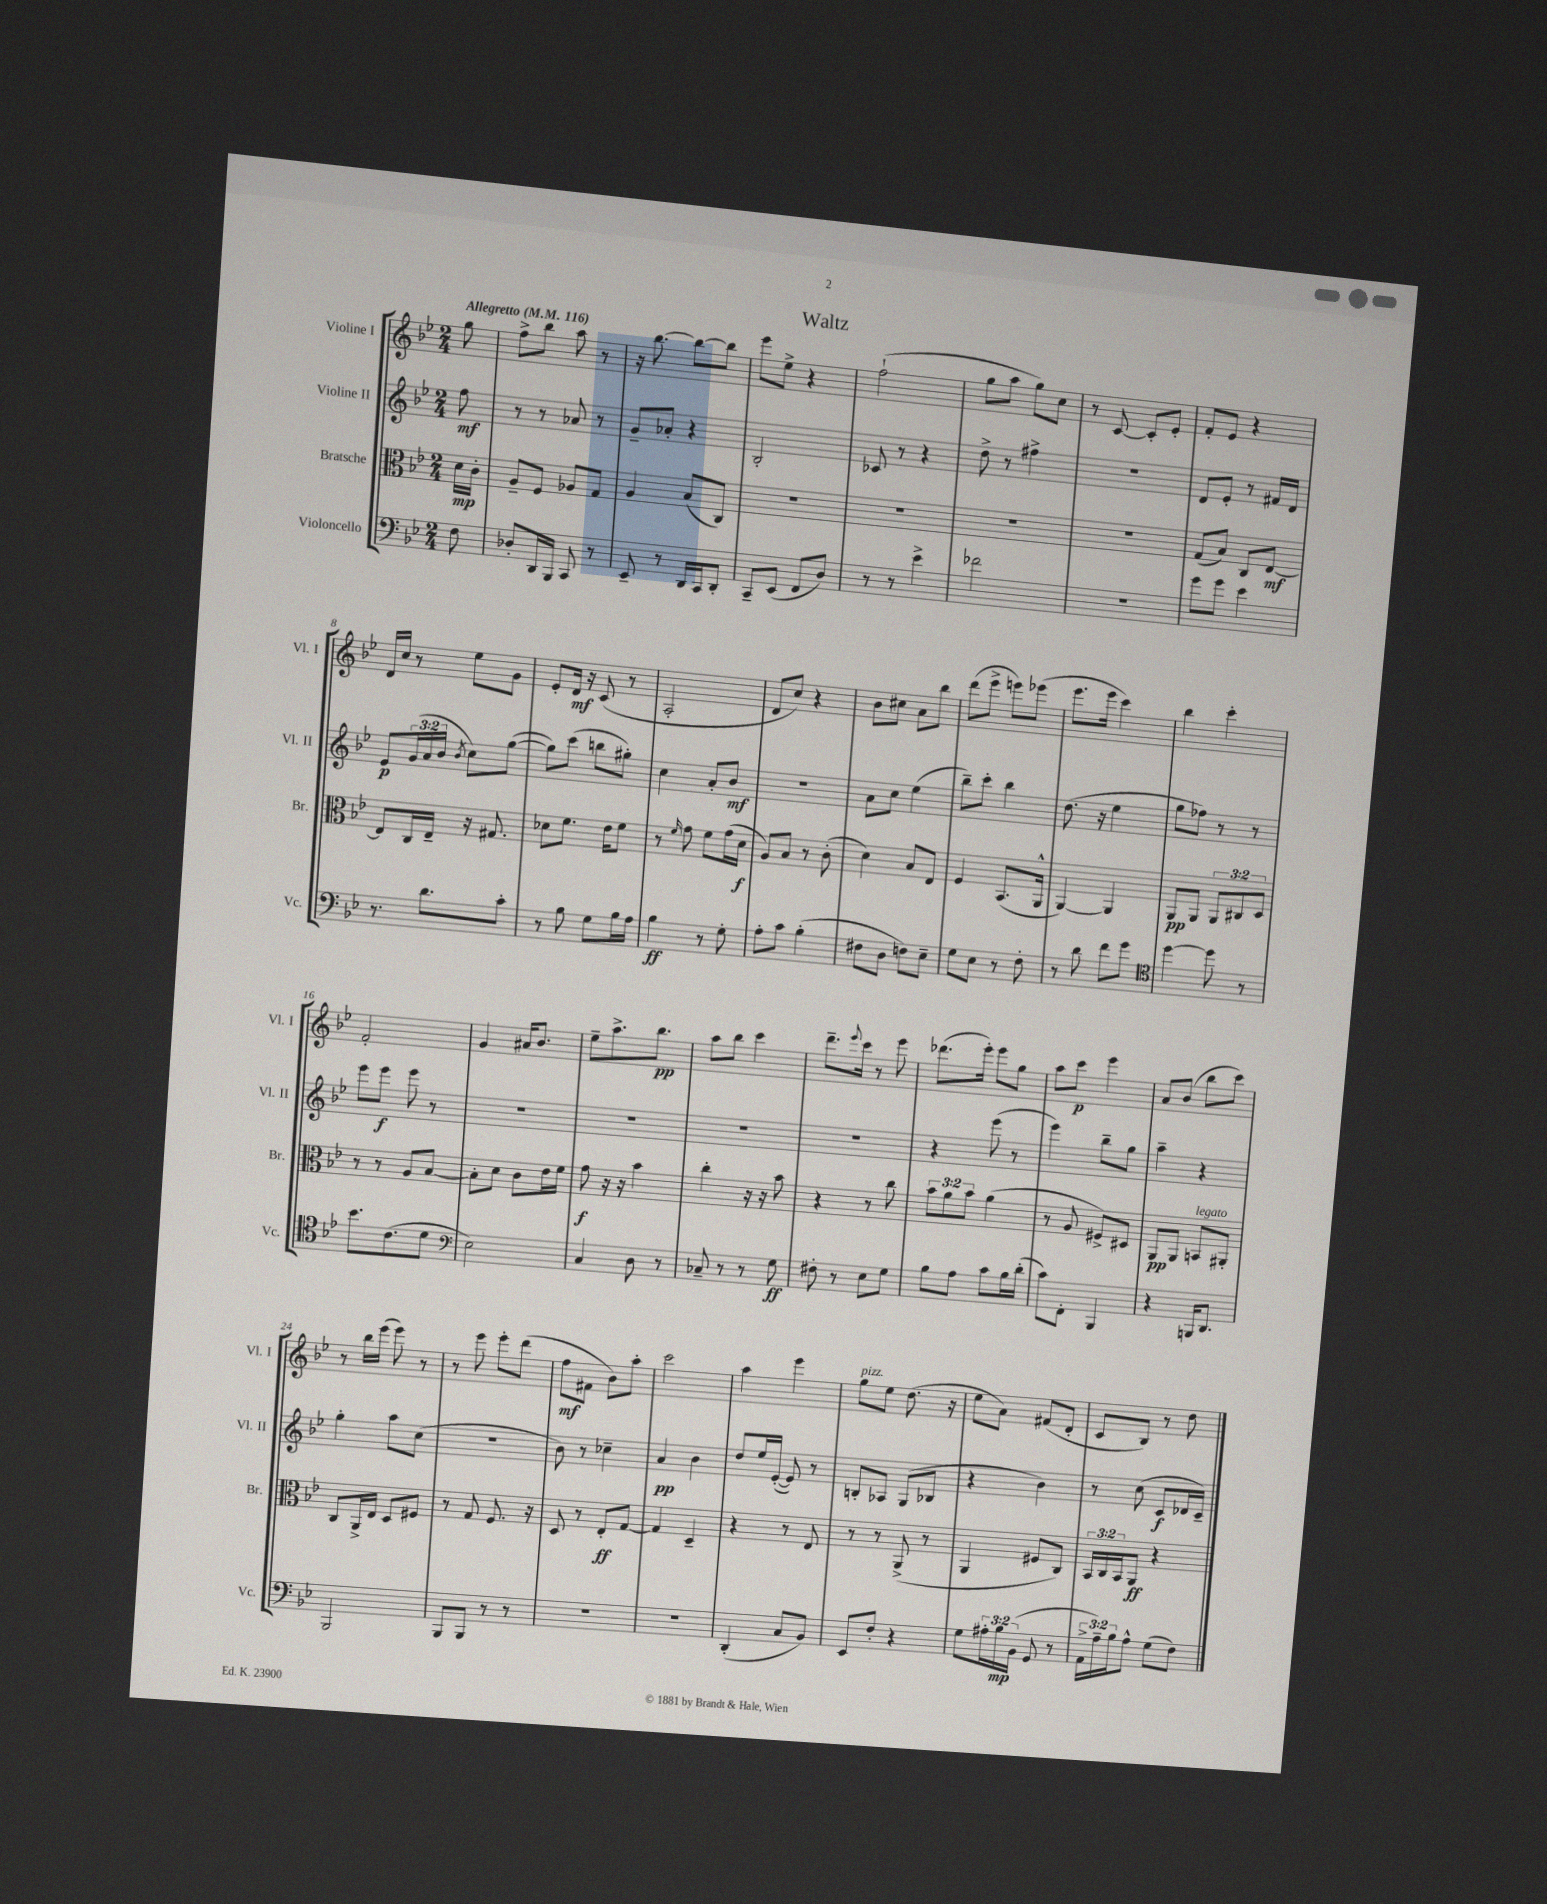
\header { title = "Waltz" }
<<
\new StaffGroup <<
\new Staff = "s0" \with { instrumentName = "Violine I" shortInstrumentName = "Vl. I" } {
    \clef treble \key bes \major \numericTimeSignature \time 2/4 \partial 8 \tempo "Allegretto" 4 = 116
    g''8 |
    f''8-> bes''8 a''8 r8 |
    r16 bes''8.~ bes''8~ bes''8 |
    ees'''8 ees''8-> r4 |
    f''2-!( |
    g''8 a''8 g''8) c''8 |
    r8 c'8~ c'8-. ees'8-. |
    f'8-. ees'8 r4 |
    d'16 c''16 r8 ees''8 g'8 |
    ees'8-. d'16\mf r16 c'8( r8 |
    a2-. |
    d'8 c''8) r4 |
    bes'8 cis''8 a'8 bes''8 |
    d'''8( ees'''8-> e'''8) ees'''8( |
    ees'''8. ees'''16 c'''4) |
    bes''4 c'''4-. |
    f'2-. |
    g'4 ais'16 bes'8. |
    ees''8-- a''8.-> bes''8.\pp |
    a''8 bes''8 c'''4 |
    d'''8.-- \appoggiatura { ees'''8 } c'''16 r8 ees'''8 |
    des'''8.( ees'''16-.) ees'''8 g''8 |
    a''8 c'''8\p ees'''4 |
    a'8 bes'8( bes''8 c'''8) |
    r8 bes''16 ees'''16( ees'''8) r8 |
    r8 ees'''8 ees'''8-. d'''8( |
    f''8\mf fis'8 bes'8) a''8-. |
    c'''2 |
    a''4 ees'''4 |
    g''8^\markup { \italic "pizz." } ees''8 d''8.( r16 |
    ees''8 a'8) fis'8( d'8-. |
    c'8 bes8) r8 d''8 \bar "|." |
}
\new Staff = "s1" \with { instrumentName = "Violine II" shortInstrumentName = "Vl. II" } {
    \clef treble \key bes \major \numericTimeSignature \time 2/4 \override Staff.TupletNumber.text = #tuplet-number::calc-fraction-text \partial 8
    f''8\mf |
    r8 r8 aes'8 r8 |
    g'8-- aes'8-. r4 |
    bes2-. |
    ces'8 r8 r4 |
    d''8-> r8 fis''4-> |
    R2 |
    d'8 ees'8-. r8 fis'16 d'16 |
    ees'8\p \tuplet 3/2 { g'16( a'16 bes'16 } \acciaccatura { bes'8 } c''8) g''8~( |
    g''8) c'''8( b''8 gis''8-.) |
    c''4 a'8-. bes'8\mf |
    r2 |
    a'8 c''8 ees''4( |
    bes''8--) c'''8-. bes''4 |
    d''8.( r16 ees''4 |
    g''8 fes''8) r8 r8 |
    ees'''8 ees'''8\f ees'''8 r8 |
    r2 |
    R2 |
    R2 |
    R2 |
    r4 ees'''8( r8 |
    ees'''4) bes''8-- g''8 |
    a''4-- r4 |
    g''4-. a''8 c''8( |
    R2 |
    bes'8) r8 ces''4-- |
    a'4\pp bes'4 |
    d''8 ees''16 ees'16~-.( ees'8) r8 |
    b8-. aes8 g8( bes8 |
    r4 bes'4) |
    r8 c''8( c'8\f des'16 c'16--) \bar "|." |
}
\new Staff = "s2" \with { instrumentName = "Bratsche" shortInstrumentName = "Br." } {
    \clef alto \key bes \major \numericTimeSignature \time 2/4 \override Staff.TupletNumber.text = #tuplet-number::calc-fraction-text \partial 8
    d'16\mp c'16-. |
    a8-- f8 aes8 g8 |
    a4 bes8( c8) |
    R2 |
    R2 |
    R2 |
    R2 |
    g8( bes8) c8 ees8~\mf |
    ees8 c16 ees16-- r16 gis8. |
    des'8 f'8. ees'16 f'8 |
    r8 \grace { f'16 } g'8 f'8 g'16( d'16\f |
    a8) bes8 r8 c'8-.( |
    d'4) bes8 ees8 |
    f4 bes,8.( a,16-^ |
    a,4~) a,4 |
    a,8\pp a,8 \tuplet 3/2 { a,8 cis8 d8 } |
    r8 r8 a8 bes8~ |
    bes8-. d'8 c'8 ees'16 f'16 |
    g'8\f r16 r16 bes'4 |
    c''4-. r16 r16 bes'8 |
    r4 r8 c''8 |
    \tuplet 3/2 { bes'8 a'8 bes'8 } a'4( |
    r8 a8 fis8->) dis8 |
    a,8\pp a,8 b,8^\markup { \italic "legato" } ais,8-. |
    c8 a,16-> ees16 d8 fis8 |
    r8 g8 f8. r16 |
    d8 r8 ees8-.\ff g8~ |
    g4 d4-- |
    r4 r8 ees8 |
    r8 r8 a,8->( r8 |
    a,4 fis8 c8) |
    \tuplet 3/2 { bes,16 c16 bes,16 } a,8\ff r4 \bar "|." |
}
\new Staff = "s3" \with { instrumentName = "Violoncello" shortInstrumentName = "Vc." } {
    \clef bass \key bes \major \numericTimeSignature \time 2/4 \override Staff.TupletNumber.text = #tuplet-number::calc-fraction-text \partial 8
    f8 |
    des8-. d,16 bes,,16 c,8 r8 |
    ees,8-- r8 d,16 c,16 d,8-. |
    c,8-- ees,8( f,8 d8) |
    r8 r8 ees'4-> |
    fes'2 |
    R2 |
    g'8 g'8 ees'4 |
    r8. d'8. c'8-. |
    r8 bes8 g8 bes16 a16 |
    bes4\ff r8 g8-. |
    a8-. c'8 bes4-.( |
    fis8 d8 f8) ees8-- |
    g8 ees8 r8 f8-. |
    r8 d'8 f'8 g'8 |
    \clef tenor d''4~ d''8 r8 |
    bes'8. c'8.( d'8 |
    \clef bass ees2) |
    c4 d8 r8 |
    ces8-- r8 r8 g8\ff |
    fis8-. r8 ees8 g8 |
    bes8 a8 c'8 bes16 d'16-.( |
    c'8) f,8-. bes,,4 |
    r4 b,,16 d,8. |
    bes,,2 |
    bes,,8 bes,,8 r8 r8 |
    r2 |
    r2 |
    d,4-.( c8 bes,8) |
    ees,8 f8-. r4 |
    g8 \tuplet 3/2 { ais16-. bes16\mp bes,16( } g,8 r8 |
    \tuplet 3/2 { a,16-> a16--) bes16 } a8-^ g8( f8) \bar "|." |
}
>>
>>
